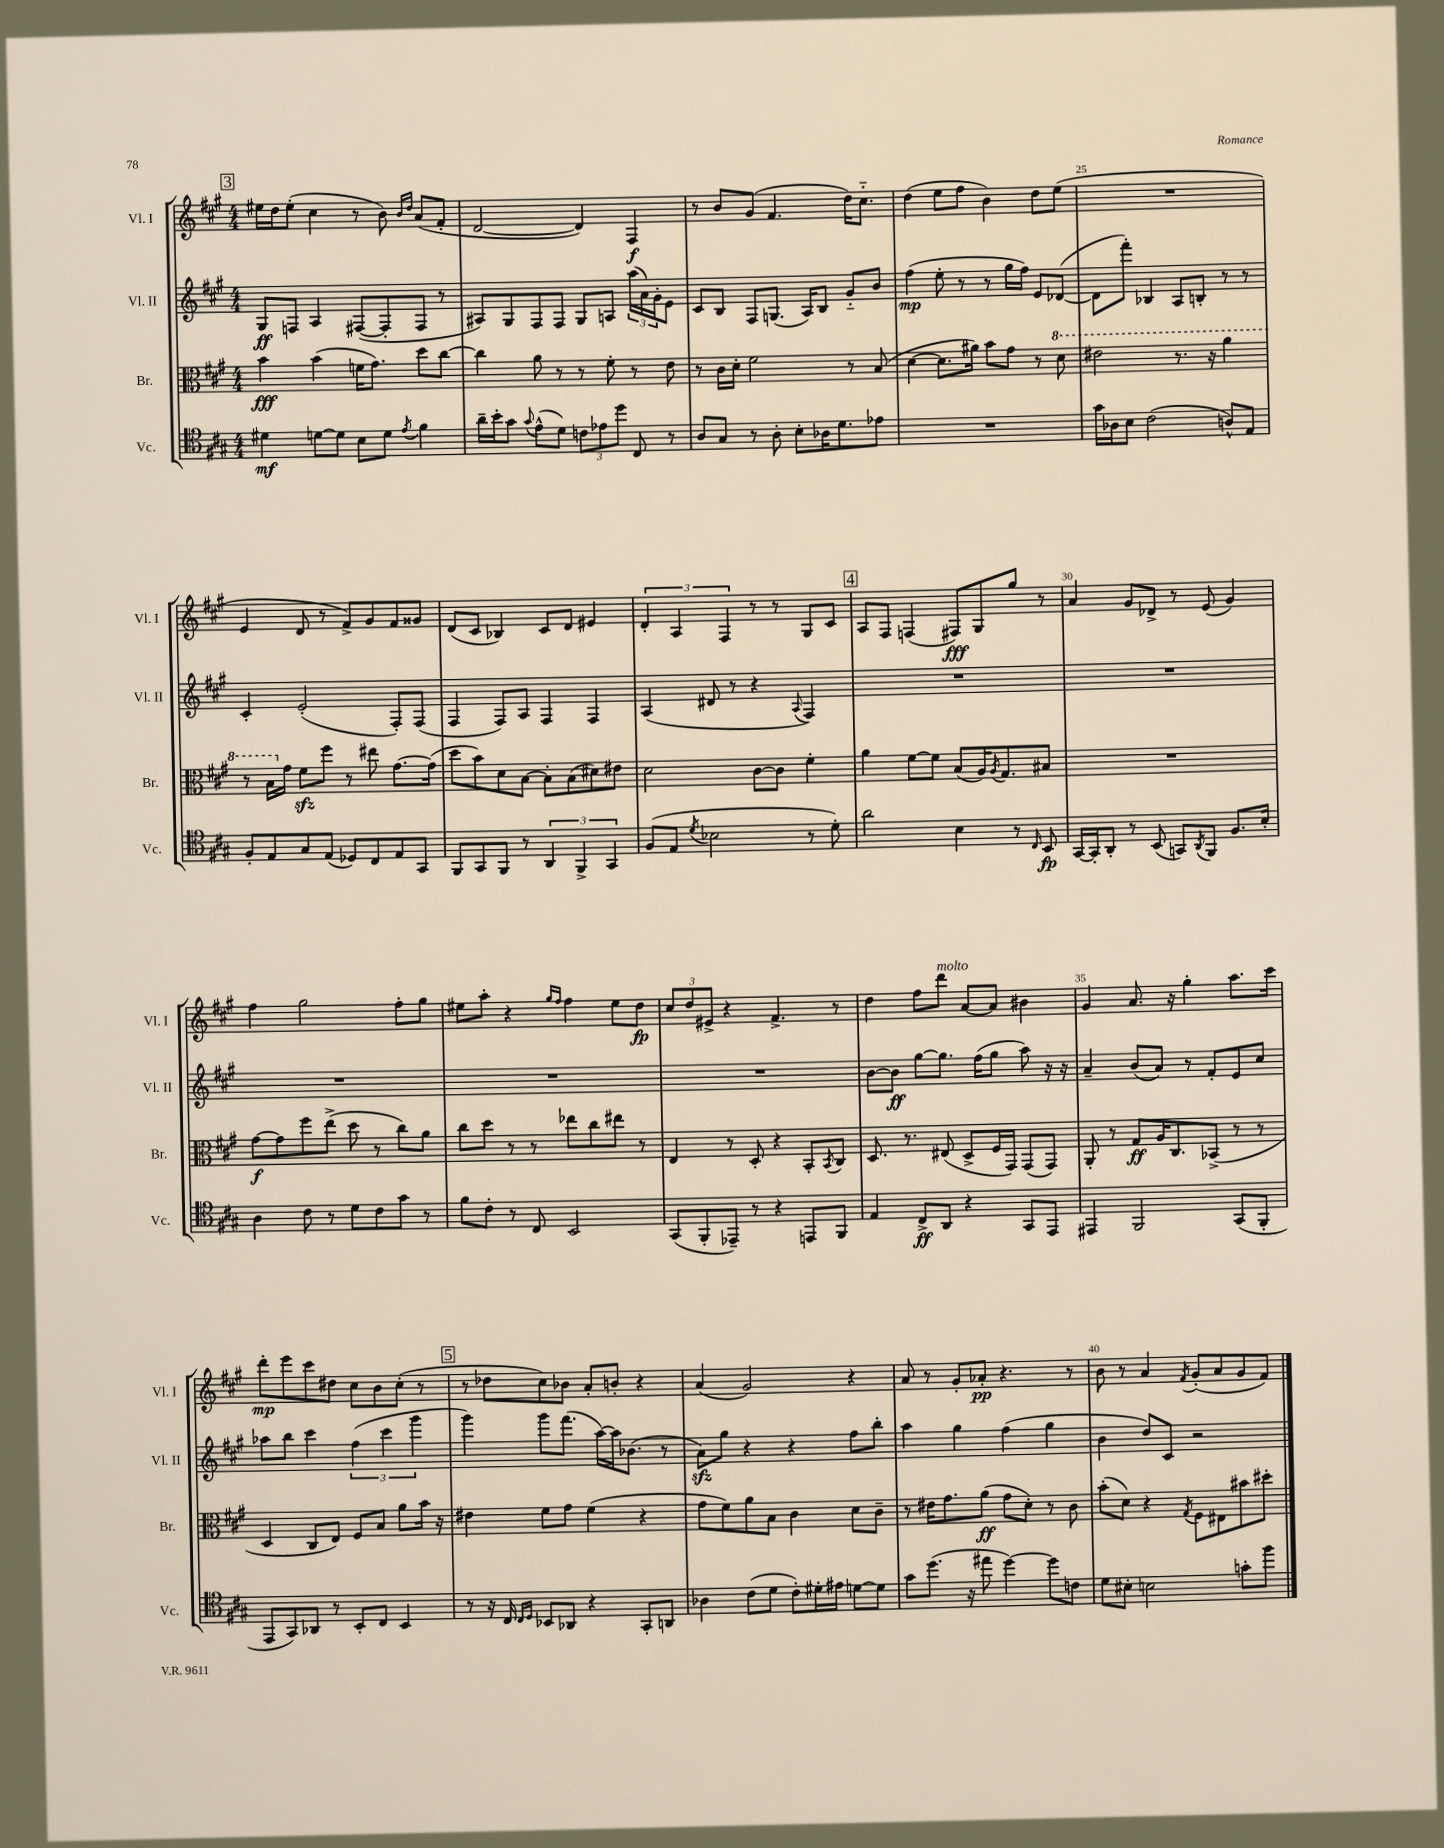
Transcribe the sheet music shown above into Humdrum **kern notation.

**kern	**kern	**kern	**kern
*staff4	*staff3	*staff2	*staff1
*clefC4	*clefC3	*clefG2	*clefG2
*k[f#c#g#]	*k[f#c#g#]	*k[f#c#g#]	*k[f#c#g#]
*M4/4	*M4/4	*M4/4	*M4/4
4d#\	4b\	8G#/L	16ee#\LL
.	.	.	16dd\J
.	.	8F/J	(8ee#'\J
[8d\L	(4b\	4A/	4cc#\
8d\]J	.	.	.
8B\L	16f\LK	([8F#/L	8r
.	8.g#\J)	.	.
8d\J	.	8F#'/]	8b\)
.	.	.	16qqb/LL
8qe/	.	.	16qqdd/JJ
4f#\	8dd\L	8F#/J	(8a/L
.	[8cc#\J	8r	8f#'/J
=	=	=	=
16a~\LL	4cc#\]	8A#/L)	[2d/
16b'\J	.	.	.
8g#\J	.	8G#/	.
8qqg#/	.	.	.
(8e^^\L	8a\	8F#/	.
8d\J)	8r	8F#/J	.
12c\L	8r	8G#/L	4d/])
12e-\	.	.	.
.	8f#'\	8A/J	.
12dd\J	.	.	.
8C#/	8r	(24aa\LL	4F#/
.	.	24a\)	.
.	.	24g#'\J	.
8r	8e\	8e\J	.
=	=	=	=
8A/L	8r	8c#/L	8r
8G#/J	16c#\LL	8B/J	8b/L
.	16d'\JJ	.	.
8r	2f#\	8F#/L	(8g#/J
8A'\	.	(8.G/J	4.f#/
8B'\L	.	.	.
.	.	16A/LK)	.
16A-\K	.	8B/J	.
8.d\	.	.	.
.	8r	8g#'~/L	16dd\LK)
.	.	.	8.cc#'~\J
8e-\J	(8B/	8b/J	.
=	=	=	=
1r	[4d\	(4ff#\	(4dd\
.	8.d\]L	8ee'\	8ee\L
.	.	8r	8ff#\J
.	16a#\Jk)	.	.
.	8b\L	8r	4b\)
.	8g#\J	16gg#\LL	.
.	.	16ff#\JJ)	.
.	8r	8e/L	8dd\L
.	8dd\	([8d-/J	(8ee\J
=	=	=	=
16g#\LL	2ee#\	8d-\]L	1r
16A-\J	.	.	.
8B\J	.	8fff#'\J)	.
(2c#\	.	4B-/	.
.	8.r	8A/L	.
.	.	8B'/J	.
.	16r	.	.
8A^^/L)	4aa\	8r	.
8E/J	.	8r	.
=	=	=	=
8F#'/L	8r	4c#'/	4e/
8E/	16b\LL	.	.
.	16g#\JJ	.	.
8G#/	8f#\L	(2e'/	8d/
(8E/J	8ff#\J	.	8r
8D-/L)	8r	.	8f#^/L)
8C#/	8ee#\	.	8g#/
8E/	[8.g#\L	8F#'/L)	8f#/
8GG#/J	.	(8F#/J	8g##/J
.	(16g#\]Jk	.	.
=	=	=	=
8FF#/L	8dd\L	4F#/	(8d/L
8GG#/	8b\)	.	8c#/J
8FF#/J	8d\	8F#/L)	4B-/)
8r	[8B\J	8A/J	.
6AA/	8B'\]L	4F#/	8c#/L
.	(8B\	.	8d/J
6FF#^/	.	.	.
.	8d#\)	4F#/	4e#/
6GG#/	.	.	.
.	8e#\J	.	.
=	=	=	=
(8F#/L	2d\	(4A/	6d'/
8E/J	.	.	.
.	.	.	6A/
8qd/	.	.	.
2B-\	.	8d#/	.
.	.	.	6F#/
.	.	8r	.
.	[8c#\L	4r	8r
.	8c#\]J	.	8r
.	.	8qqA/	.
8r	4f#'\	4F#/)	8G#/L
8d'\)	.	.	8c#/J
=	=	=	=
2a\	4a\	1r	8A/L
.	.	.	8F#/J
.	[8f#\L	.	(4F/
.	8f#\]J	.	.
4B\	(8B/L	.	8F#/L)
.	16A/K)	.	8G#/
.	8qA/	.	.
.	8.G#/	.	.
8r	.	.	8gg#/J
16qqC#/	.	.	.
8BB/	8B#/J	.	8r
=	=	=	=
[16GG#/LL	1r	1r	4a/
16GG#'/]J	.	.	.
8AA'/J	.	.	.
8r	.	.	8g#/L
(8BB/	.	.	8d-^/J
8GG/L)	.	.	8r
8qAA/	.	.	.
8FF#/J	.	.	(8e/
8.F#/L	.	.	4g#/)
16B'/Jk	.	.	.
=	=	=	=
4A\	[8g#\L	1r	4ff#\
.	8g#\]	.	.
8c#\	8ff#\	.	2gg#\
8r	(8ee^\J	.	.
8d\L	8dd\	.	.
8c#\	8r	.	.
8g#\J	8cc#\L)	.	8ff#'\L
8r	8a\J	.	8gg#\J
=	=	=	=
8f#\L	8cc#\L	1r	8ee#\L
8c#'\J	8dd\J	.	8aa'\J
8r	8r	.	4r
8C#/	8r	.	.
.	.	.	16qqgg#/LL
.	.	.	16qqff#/JJ
2BB/	8ee-\L	.	4ff#\
.	8cc#\	.	.
.	8ee#\J	.	8ee#\L
.	8r	.	8dd\J
=	=	=	=
(8GG#/L	4E/	1r	12cc#/L
.	.	.	12dd/
8FF#'/	.	.	.
.	.	.	12e#^/J
8EE-~/J)	8r	.	4r
8r	8D'/	.	.
4r	4r	.	4.f#^/
8EE/L	8BB'/L	.	.
.	8qBB/	.	.
8FF#/J	8C#/J	.	8r
=	=	=	=
4E/	8.D/	[8b\L	4dd\
.	.	8b\]J	.
.	8.r	.	.
8C#^/L	.	[8gg#\L	8ff#\L
8AA/J	(8E#/	8.gg#\]J	8ddd\J
4r	8D^/L	.	[8a/L
.	.	(16ff#\LK	.
.	16F#/L	8gg#\J	8a/]J
.	16GG#/JJ)	.	.
8GG#/L	(8GG#/L	8aa\)	4b#\
8EE/J	8GG#/J)	16r	.
.	.	16r	.
=	=	=	=
4EE#/	8AA'/	4a~/	4g#/
.	8r	.	.
2FF#/	8G#/L	(8b/L	8.a/
.	16A/K	8a/J)	.
.	8.C#/	.	16r
.	.	8r	4gg#'\
.	(8BB-^/J	8f#'/L	.
(8GG#/L	8r	8e/	8.aa\L
8FF#'/J	8r	8cc#/J	.
.	.	.	16ccc#\Jk
=	=	=	=
8EE/L	4D/	8aa-\L	8ddd'\L
8GG#/)	.	8bb\J	8eee\
8AA-/J	8C#/L	4ccc#\	8ccc#\
8r	8E/J)	.	8dd#\J
8BB'/L	8F#/L	(6ff#\	8cc#\L
8C#/J	8B/J	.	8b\
.	.	6ccc#\	.
4BB/	8a\L	.	(8cc#'\J
.	.	6ggg#\	.
.	16b\Jk	.	8r
.	16r	.	.
=	=	=	=
8r	4e#\	4ggg#\)	8r
16r	.	.	8dd-\L
16C#/	.	.	.
16qqC#/LL	.	.	.
16qqD/JJ	.	.	.
8BB-/L	8f#\L	8ggg#\L	8cc#\)
8AA-/J	8g#\J	(8.fff#\J	8b-\J
4r	(4f#\	.	8a'/L
.	.	[16aa\LL)	.
.	.	16aa\]J	8b'/J
.	.	(8.b-\J	.
8GG#'/L	4r	.	4r
8AA/J	.	8r	.
=	=	=	=
4A-\	8g#\L	8a\L)	(4a/
.	8f#\)	8gg#\J	.
(8c#\L	8a\	4r	2g#/)
8d\J	8B\J	.	.
8c#'\L)	4c#\	4r	.
16d#'\L	.	.	.
16e#\JJ	.	.	.
[8d\L	8d\L	8ff#\L	4r
8d\]J	8c#~\J	8bb'\J	.
=	=	=	=
8g#\L	8r	4aa\	8a/
(8.dd\J	16e#\LK	.	8r
.	8.g#\	.	.
.	.	4gg#\	8g#'/L
16r	.	.	.
8ee#\	(8a\J	.	8a-'/J
[4dd\)	8g#\L	(4ff#\	4.r
.	8d'\J)	.	.
8dd\]L	8r	4gg#\	.
8c\J	8c#\	.	8r
=	=	=	=
8d\L	(8b'\L	4b\	8b\
8B#'\J	8d\J)	.	8r
2B\	4r	8dd/L)	4a/
.	.	8c#/J	.
.	8qG#/	.	8qf#/
.	8F#\L	2r	(8g#'/L
.	8E#\	.	8a/
8g'\L	8b#\	.	8g#/
8ff#\J	8dd#'\J	.	8f#/J)
==	==	==	==
*-	*-	*-	*-
